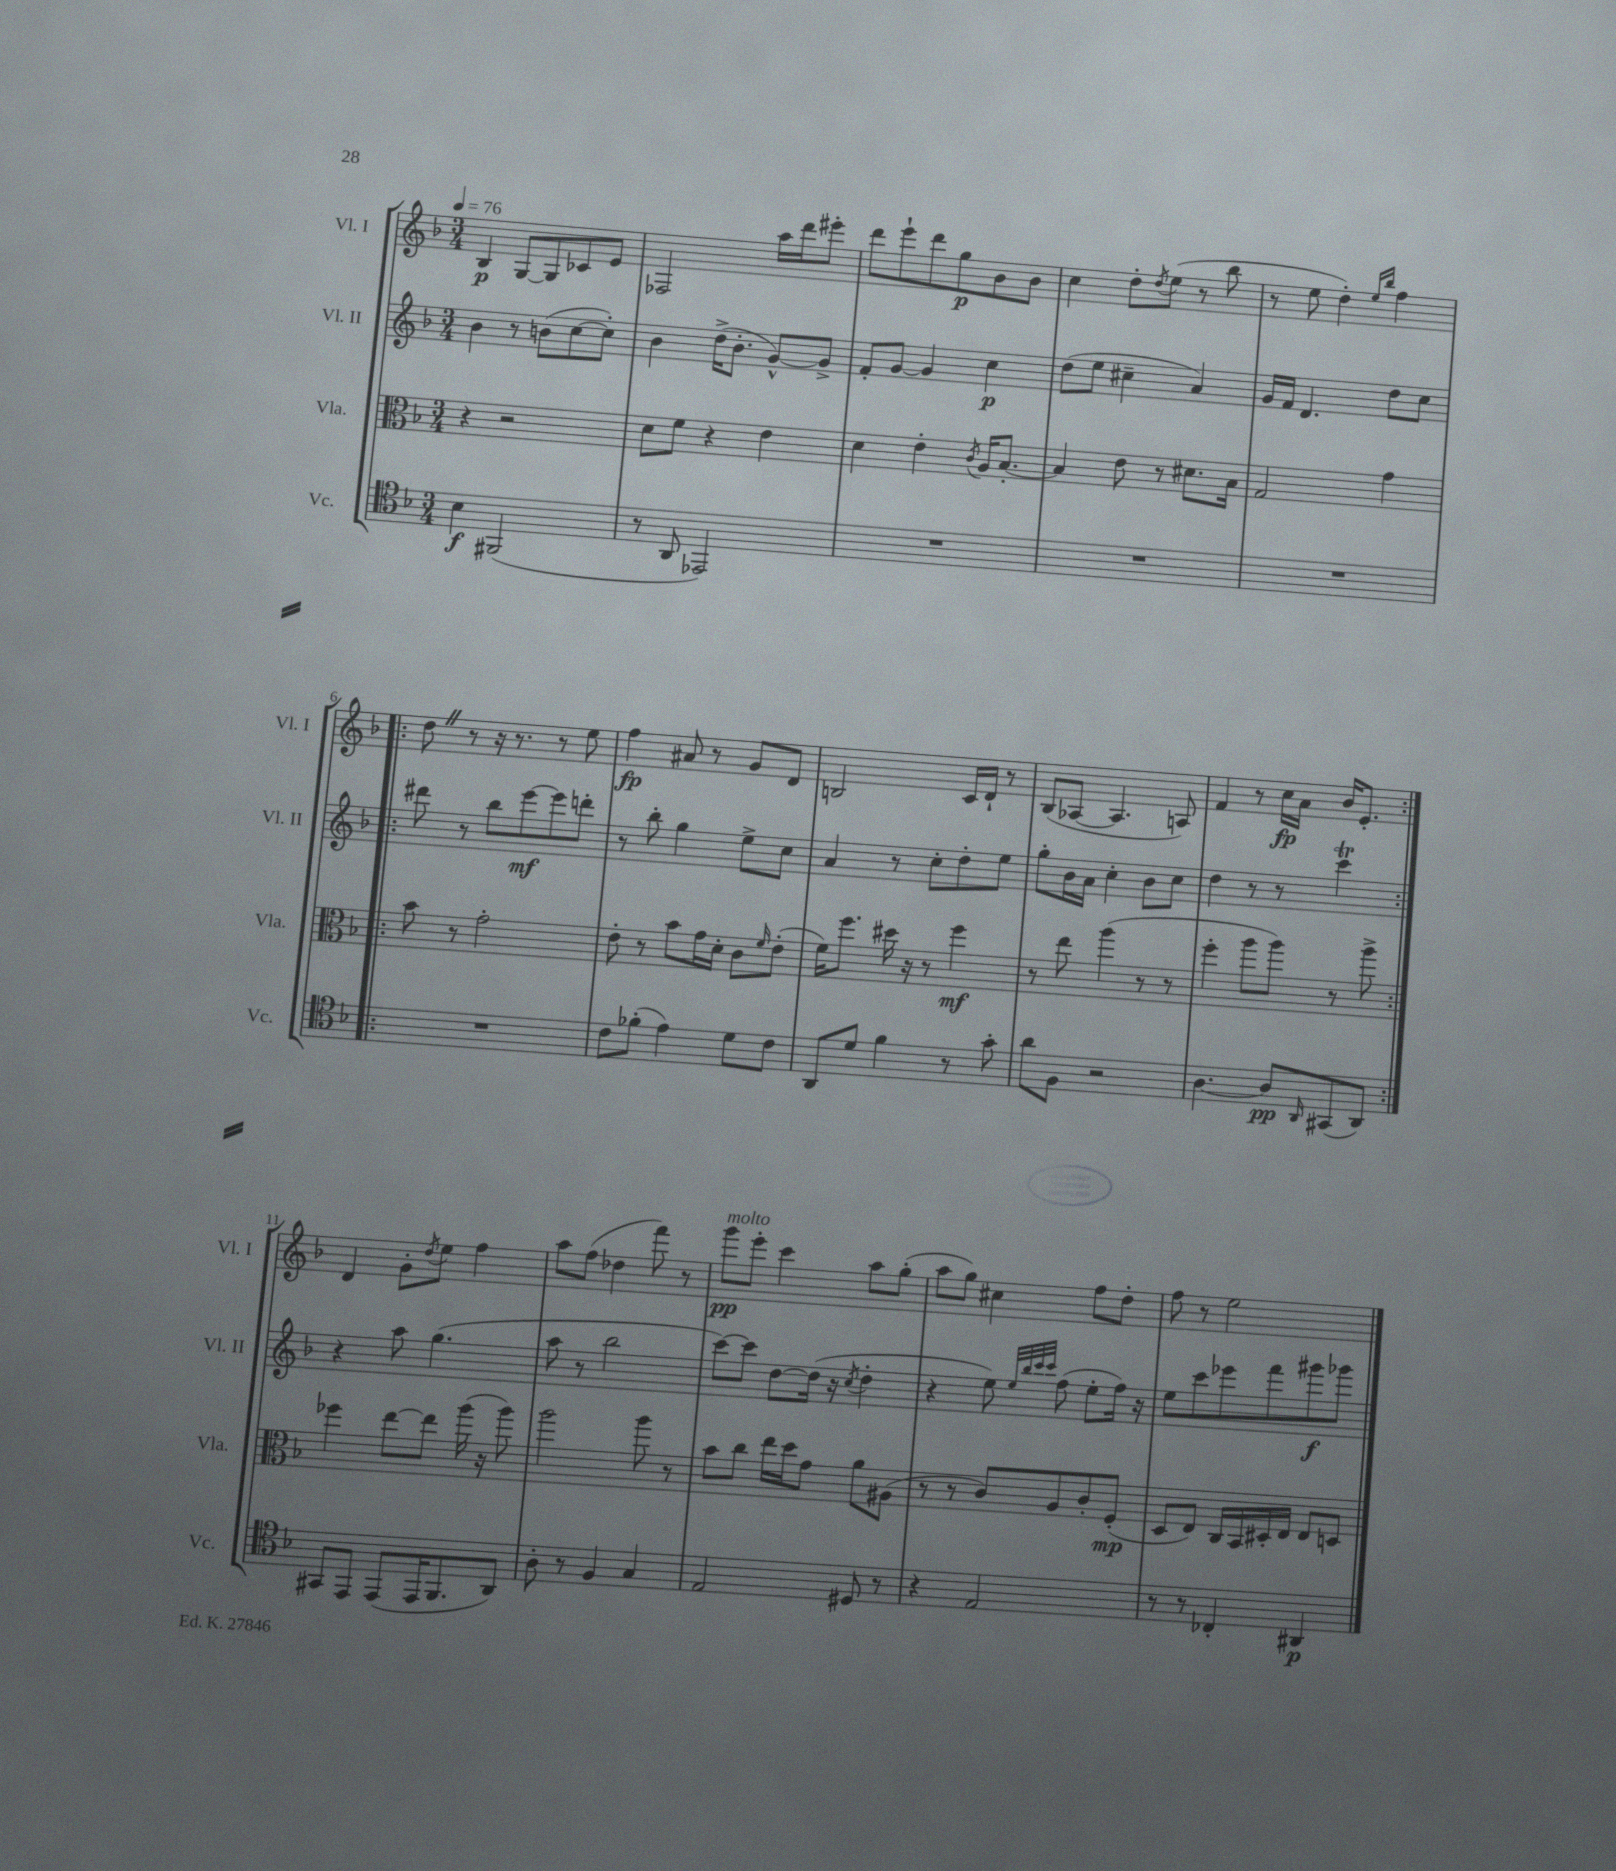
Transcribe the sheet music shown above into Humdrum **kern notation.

**kern	**dynam	**kern	**dynam	**kern	**dynam	**kern	**dynam
*part4	*part4	*part3	*part3	*part2	*part2	*part1	*part1
*staff4	*staff4	*staff3	*staff3	*staff2	*staff2	*staff1	*staff1
*I"Vc.	*	*I"Vla.	*	*I"Vl. II	*	*I"Vl. I	*
*I'Vc.	*	*I'Vla.	*	*I'Vl. II	*	*I'Vl. I	*
*clefC4	*	*clefC3	*	*clefG2	*	*clefG2	*
*k[b-]	*	*k[b-]	*	*k[b-]	*	*k[b-]	*
*M3/4	*	*M3/4	*	*M3/4	*	*M3/4	*
*MM76	*	*MM76	*	*MM76	*	*MM76	*
=1	=1	=1	=1	=1	=1	=1	=1
4B-\	f	4r	.	4b-\	.	4B-/	p
(2FF#X/	.	2r	.	8r	.	[8G/L	.
.	.	.	.	(8bn\L	.	8G/]	.
.	.	.	.	[8cc\	.	8c-X/	.
.	.	.	.	8cc'\J])	.	8e/J	.
=2	=2	=2	=2	=2	=2	=2	=2
8r	.	8d\L	.	4b-\	.	2F-X/	.
8AA/	.	8f\J	.	.	.	.	.
2EE-X/)	.	4r	.	(16dd^\KL	.	.	.
.	.	.	.	8.b-'\J	.	.	.
.	.	4e\	.	[8g^^/L)	.	16aa\LL	.
.	.	.	.	.	.	16ddd\J	.
.	.	.	.	8g^/J]	.	8eee#X'\J	.
=3	=3	=3	=3	=3	=3	=3	=3
2.r	.	4d\	.	8f'/L	.	8ddd\L	.
.	.	.	.	[8g/J	.	8eee`\	.
.	.	4e'\	.	4g/]	.	8ddd\	.
.	.	.	.	.	.	8gg\	p
.	.	8qc/	.	.	.	.	.
.	.	16A/KL	.	4cc\	p	8b-\	.
.	.	[8.B-'/J	.	.	.	.	.
.	.	.	.	.	.	8b-\J	.
=4	=4	=4	=4	=4	=4	=4	=4
2.r	.	4B-/]	.	(8dd\L	.	4cc\	.
.	.	.	.	8ee\J	.	.	.
.	.	8e\	.	4cc#X~\	.	8dd'\L	.
.	.	.	.	.	.	8qdd/	.
.	.	8r	.	.	.	(8ee\J	.
.	.	8.d#X\L	.	4a/)	.	8r	.
.	.	.	.	.	.	8bb-\	.
.	.	16B-\Jk	.	.	.	.	.
=5	=5	=5	=5	=5	=5	=5	=5
2.r	.	2G/	.	16g/LL	.	8r	.
.	.	.	.	16f/JJ	.	.	.
.	.	.	.	4.d/	.	8ee\	.
.	.	.	.	.	.	4dd'\)	.
.	.	.	.	.	.	16qqee/LL	.
.	.	.	.	.	.	16qqbb-/JJ	.
.	.	4g\	.	8dd\L	.	4ff\	.
.	.	.	.	8cc\J	.	.	.
!!LO:LB:g=z
=6!|:	=6!|:	=6!|:	=6!|:	=6!|:	=6!|:	=6!|:	=6!|:
2.r	.	8b-\	.	8ddd#X\	.	8ddZ\	.
.	.	8r	.	8r	.	8r	.
.	.	2g'\	.	8bb-\L	.	16r	.
.	.	.	.	.	.	8.r	.
.	.	.	.	[8eee\	mf	.	.
.	.	.	.	8eee\]	.	8r	.
.	.	.	.	8dddn'\J	.	8ee\	.
=7	=7	=7	=7	=7	=7	=7	=7
8c\L	.	8e'\	.	8r	.	4ff\	fp
(8f-X'\J	.	8r	.	8bb-'\	.	.	.
4e\)	.	8b-\L	.	4gg\	.	8a#X/	.
.	.	16g\L	.	.	.	8r	.
.	.	16d'\JJ	.	.	.	.	.
8d\L	.	8c\L	.	8ee^\L	.	8g/L	.
.	.	16qqf/	.	.	.	.	.
8c\J	.	(8e'\J	.	8cc\J	.	8d/J	.
=8	=8	=8	=8	=8	=8	=8	=8
8AA/L	.	16f\KL)	.	4a/	.	2Bn/	.
.	.	8.ff\J	.	.	.	.	.
8d/J	.	.	.	.	.	.	.
4f\	.	16dd#X\	.	8r	.	.	.
.	.	16r	.	.	.	.	.
.	.	8r	.	8cc'\L	.	.	.
8r	.	4ff\	mf	8dd'\	.	16c/LL	.
.	.	.	.	.	.	16d`/JJ	.
8g'\	.	.	.	8ee\J	.	8r	.
=9	=9	=9	=9	=9	=9	=9	=9
8a\L	.	8r	.	8gg'\L	.	(8B-/L	.
8F\J	.	8ee\	.	16b-\L	.	[8A-X/J	.
.	.	.	.	16a\JJ	.	.	.
2r	.	(4aa\	.	4cc'\	.	4.A-/]	.
.	.	8r	.	8b-\L	.	.	.
.	.	8r	.	8cc\J	.	8An/)	.
=10	=10	=10	=10	=10	=10	=10	=10
[4.A\	.	4ff'\	.	4dd\	.	4f/	.
.	.	8aa\L	.	8r	.	8r	.
8A/L]	pp	8aa\J)	.	8r	.	16cc\LL	fp
.	.	.	.	.	.	16a\JJ	.
16qqAA/	.	.	.	.	.	.	.
(8GG#X/	.	8r	.	4cccT\	.	16b-/KL	.
.	.	.	.	.	.	8.e'/J	.
8AA/J)	.	8aa^\	.	.	.	.	.
!!LO:LB:g=z
=11:|!	=11:|!	=11:|!	=11:|!	=11:|!	=11:|!	=11:|!	=11:|!
8GG#X/L	.	4ff-X\	.	4r	.	4d/	.
8EE/J	.	.	.	.	.	.	.
(8EE/L	.	[8ee\L	.	8aa\	.	8g'\L	.
.	.	.	.	.	.	8qdd/	.
16EE/K	.	8ee\J]	.	(4.gg\	.	8ee\J	.
8.FF/	.	.	.	.	.	.	.
.	.	(16aa\	.	.	.	4ff\	.
.	.	16r	.	.	.	.	.
8AA/J)	.	8aa\)	.	.	.	.	.
=12	=12	=12	=12	=12	=12	=12	=12
8A'\	.	2aa\	.	8aa\	.	8aa\L	.
8r	.	.	.	8r	.	(8ff\J	.
4F/	.	.	.	2bb-\	.	4dd-X\	.
4G/	.	8aa\	.	.	.	8fff\)	.
.	.	8r	.	.	.	8r	.
=13	=13	=13	=13	=13	=13	=13	=13
!	!	!	!	!	!	!LO:TX:a:i:t=molto	!
2E/	.	8b-\L	.	[8ccc\L)	.	8ggg\L	pp
.	.	8cc\J	.	8ccc\J]	.	8eee'\J	.
.	.	16ee\LL	.	[8dd\L	.	4ccc\	.
.	.	16dd\J	.	.	.	.	.
.	.	8g\J	.	(16dd\Jk]	.	.	.
.	.	.	.	16r	.	.	.
.	.	.	.	8qcc/	.	.	.
8D#X/	.	8a\L	.	4dd'\	.	8aa\L	.
8r	.	(8A#X\J	.	.	.	(8gg'\J	.
=14	=14	=14	=14	=14	=14	=14	=14
4r	.	8r	.	4r	.	8aa\L	.
.	.	8r	.	.	.	8gg\J)	.
2E/	.	8c/L)	.	8ee\)	.	4cc#X\	.
.	.	.	.	32qqee/LLL	.	.	.
.	.	.	.	32qqbb-/	.	.	.
.	.	.	.	32qqccc/	.	.	.
.	.	.	.	32qqccc/JJJ	.	.	.
.	.	8A/	.	(8ff\	.	.	.
.	.	8c'/	.	8ee'\L	.	8ff\L	.
.	.	(8F'/J	mp	16ff\Jk)	.	8dd'\J	.
.	.	.	.	16r	.	.	.
=15	=15	=15	=15	=15	=15	=15	=15
8r	.	8D/L	.	8ee\L	.	8ff\	.
8r	.	8E/J)	.	8ccc\	.	8r	.
4C-X'/	.	16C/LL	.	8eee-X\	.	2ee\	.
.	.	16BB-/	.	.	.	.	.
.	.	16D#X'/	.	8fff\	.	.	.
.	.	16E/JJ	.	.	.	.	.
4AA#X/	p	8E/L	.	8ggg#X\	f	.	.
.	.	8Dn/J	.	8ggg-X\J	.	.	.
==	==	==	==	==	==	==	==
*-	*-	*-	*-	*-	*-	*-	*-
